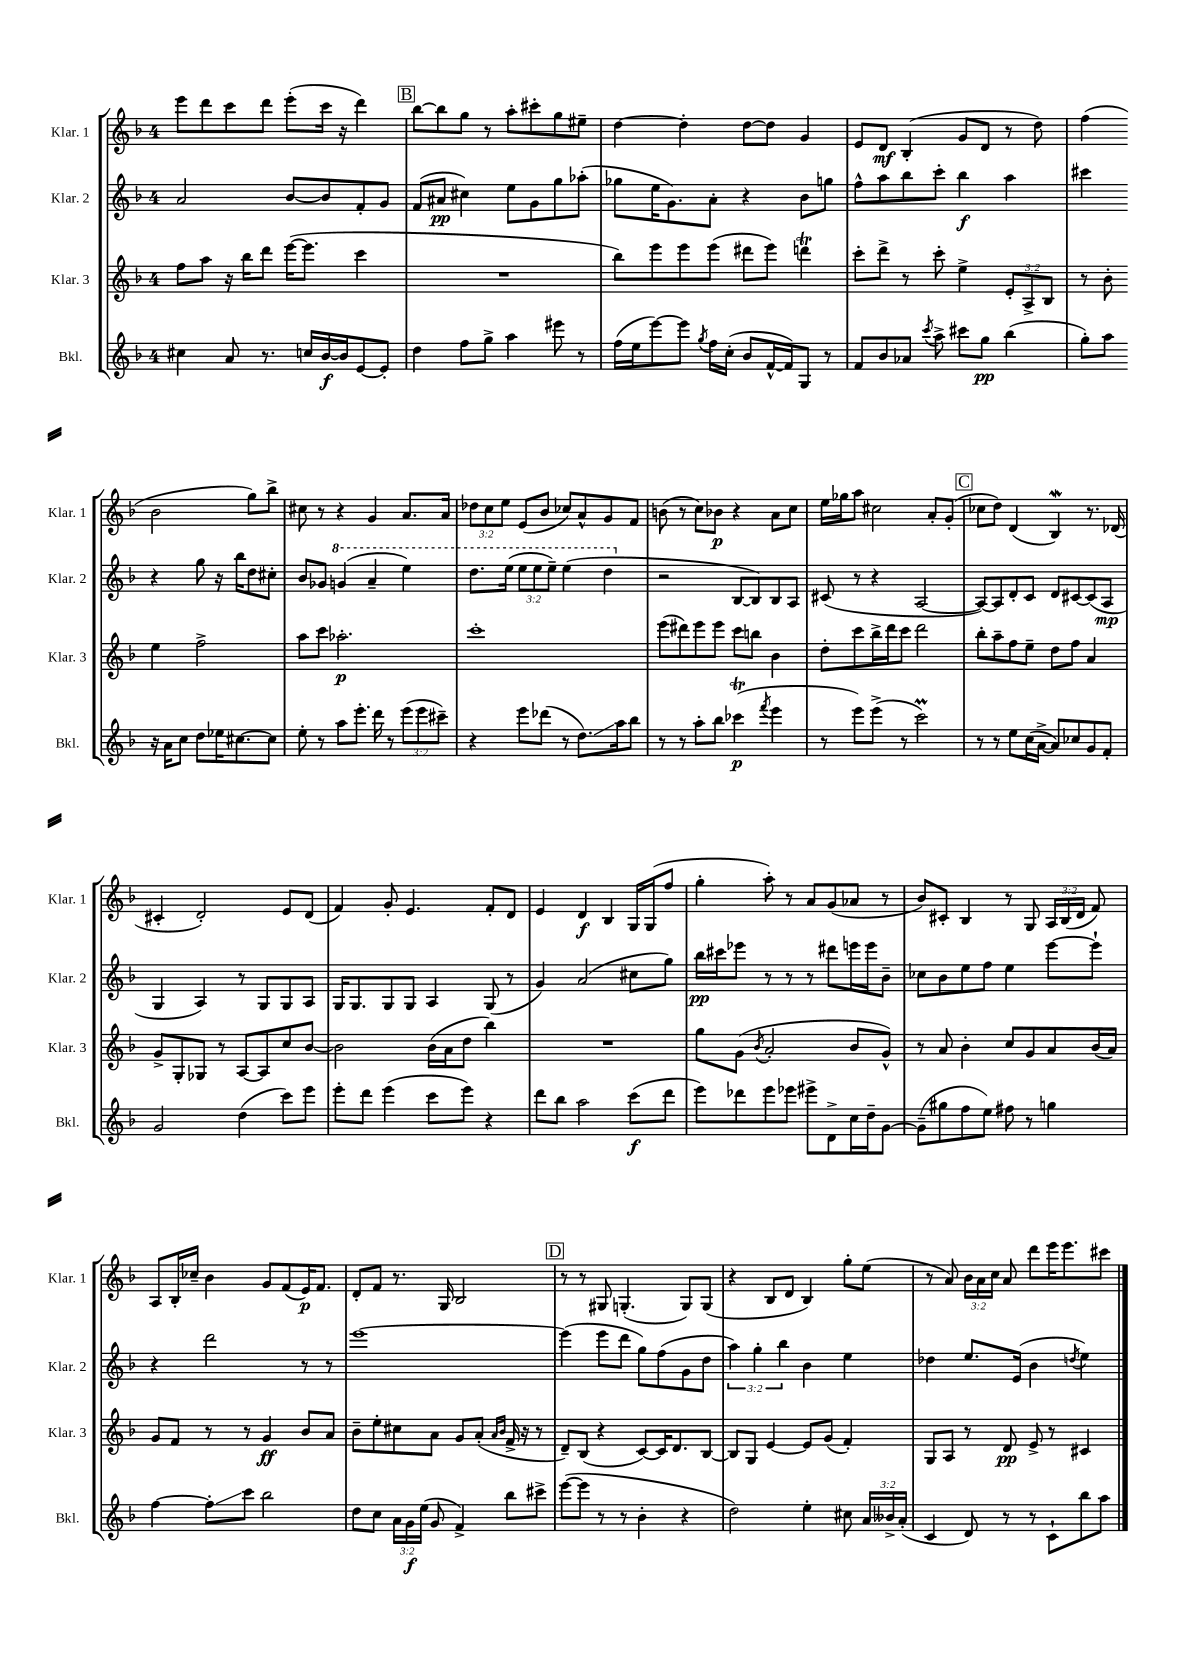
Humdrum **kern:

**kern	**kern	**kern	**kern
*staff4	*staff3	*staff2	*staff1
*clefG2	*clefG2	*clefG2	*clefG2
*k[b-]	*k[b-]	*k[b-]	*k[b-]
*M4/4	*M4/4	*M4/4	*M4/4
4cc#\	8ff\L	2a/	8eee\L
.	8aa\J	.	8ddd\
8a/	16r	.	8ccc\
.	16bb-\LK	.	.
8.r	8ddd\J	.	8ddd\J
.	([16eee\LK	[8b-/L	(8eee'\L
16cc/LL	8.eee\]J	.	.
[16b-/	.	8b-/]	16ccc\Jk
16b-/]J	.	.	16r
[8e/	4ccc\	8f'/	4ddd\)
8e'/]J	.	8g/J	.
=	=	=	=
4dd\	1r	(8f/L	[8bb-\L
.	.	8a#/J	8bb-\]
8ff\L	.	4cc#\)	8gg\J
8gg^\J	.	.	8r
4aa\	.	8ee\L	8aa'\L
.	.	8g\	8ccc#'\
8eee#\	.	8gg\	8gg\
8r	.	(8aa-'\J	8ee#~\J
=	=	=	=
(16ff\LL	8bb-\L)	8gg-\L	[4dd\
16ee\J	.	.	.
[8eee\)	8eee\	16ee\K	.
.	.	8.g\)	.
8eee\]J	8eee\	.	4dd'\]
8qgg/	.	.	.
16ff\LL	(8eee\J	8a'\J	.
(16cc'\JJ	.	.	.
8b-/L	8ddd#\L	4r	[8dd\L
[16f^^/L	8eee\J)	.	8dd\]J
16f/]J)	.	.	.
8G/J	4ddd\	8b-\L	4g/
8r	.	8gg\J	.
=	=	=	=
8f/L	8ccc'\L	8ff^^\L	8e/L
8b-/	8ddd^\J	8aa\	8d/J
8a-/J	8r	8bb-\	(4B-'/
8qccc/	.	.	.
8aa^\	8ccc'\	8ccc'\J	.
8ccc#\L	4ee^\	4bb-\	8g/L
8gg\J	.	.	8d/J
(4bb-\	12e'/L	4aa\	8r
.	12A^/	.	.
.	.	.	8dd\)
.	12B-/J	.	.
=	=	=	=
8gg'\L)	8r	4ccc#\	(4ff\
8aa\J	8b-'\	.	.
16r	4ee\	4r	2b-\
16a\LK	.	.	.
8cc\J	.	.	.
8dd\L	2ff^\	8gg\	.
16ee-\K	.	16r	.
[8.cc#\	.	16bb-\LK	.
.	.	8dd\	8gg\L)
8cc#\]J	.	8cc#'\J	8bb-^\J
=	=	=	=
8ee'\	8aa\L	8b-/L	8cc#\
8r	8ccc\J	8g-/J	8r
8aa\L	2.aa-'\	(4gg/	4r
8.eee'\J	.	.	.
.	.	4aa~/	4g/
16ddd\	.	.	.
8r	.	.	.
(12eee\L	.	4eee\)	8.a/L
12eee\	.	.	.
12ccc#~\J)	.	.	.
.	.	.	16a/Jk
=	=	=	=
4r	1ccc'	8.ddd\L	12dd-\L
.	.	.	12cc\
.	.	.	12ee\J
.	.	(16eee\Jk	.
8eee\L	.	12eee\L	(8e/L
.	.	12eee\	.
(8ddd-\J	.	.	8b-/J
.	.	12eee~\J)	.
8r	.	(4eee\	8cc-/L)
8.dd\L)	.	.	8a^^/
.	.	4ddd\	8g/
16aa\k	.	.	.
8bb-\J	.	.	8f/J
=	=	=	=
8r	(8eee\L	2r	(8b\
8r	8ddd#\)	.	8r
8aa'\L	8eee\	.	8cc\L)
8bb-\J	8eee\J	.	8b-\J
(4ccc-\	8ccc\L	[8B-/L	4r
.	8bb\J	8B-/])	.
8qfff/	.	.	.
4eee\	4b-\	8B-/	8a\L
.	.	8A/J	8cc\J
=	=	=	=
8r	8dd'\L	(8c#/	16ee\LL
.	.	.	16gg-\J
8eee\L)	8ccc\	8r	8aa\J
(8eee^\J	16bb-^\L	4r	2cc#\
.	16ddd\J	.	.
8r	8ccc\J	.	.
2ccc\)	2ddd\	[2A/	.
.	.	.	8a'/L
.	.	.	(8g'/J
=	=	=	=
8r	8bb-'\L	8A/_L)	8cc-\L
8r	8aa~\	8A/]	8dd\J)
8ee\L	8ff\	8d'/	(4d/
(16cc\L	8ee~\J	8c/J	.
[16a^\JJ	.	.	.
8a/]L)	8dd\L	8d/L	4B-/)
8cc-/	8ff\J	[8c#/	.
8g/	4a/	(8c#/]	8.r
8f'/J	.	8A/J	.
.	.	.	(16d-/
=	=	=	=
2g/	8g^/L	4G/	4c#'/
.	8G'/	.	.
.	8G-/J	4A/)	2d'/)
.	8r	.	.
(4dd\	[8A/L	8r	.
.	8A/]	8G/L	.
8ccc\L)	8cc/	8G/	8e/L
8eee\J	[8b-/J	8A/J	(8d/J
=	=	=	=
8eee'\L	2b-\]	16G/LK	4f/)
.	.	8.G/	.
8ddd\J	.	.	.
(4eee\	.	8G/	8g'/
.	.	8G/J	4.e/
8ccc\L	(16b-\LL	4A/	.
.	16a\J	.	.
8eee\J)	8dd\J	.	.
4r	4bb-\)	(8G/	8f'/L
.	.	8r	8d/J
=	=	=	=
8ddd\L	1r	4g/)	4e/
8bb-\J	.	.	.
2aa\	.	(2a/	4d/
.	.	.	4B-/
(8ccc\L	.	8cc#\L	16G/LL
.	.	.	(16G/J
8ddd\J	.	8gg\J)	8ff/J
=	=	=	=
8eee\L)	8gg\L	16bb-\LL	4gg'\
.	.	16ccc#\J	.
8ddd-\	(8g\J	8eee-\J	.
.	8qb-/	.	.
8eee\	2a'/	8r	8aa'\)
8eee-\J	.	8r	8r
8eee#^\L	.	8r	8a/L
8d^\	.	8ddd#\L	(8g/
16cc\L	8b-/L	16eee\L	8a-/J
16dd~\J	.	16eee\J	.
[8g\J	8g^^/J)	8b-~\J	8r
=	=	=	=
(8g~\]L	8r	8cc-\L	8b-/L)
8gg#\	8a/	8b-\	8c#'/J
8ff\	4b-'\	8ee\	4B-/
8ee\J)	.	8ff\J	.
8ff#\	8cc/L	4ee\	8r
8r	8g/	.	8G/
4gg\	8a/	[8eee\L	24A/LL
.	.	.	(24B-/
.	.	.	24d/JJ
.	(16b-/L	8eee`\]J	8f/)
.	16a/JJ)	.	.
=	=	=	=
[4ff\	8g/L	4r	8A/L
.	8f/J	.	16B-'/L
.	.	.	16cc-~/JJ
8ff'\]L	8r	2ddd\	4b-\
8ccc\J	8r	.	.
2bb-\	4g/	.	8g/L
.	.	.	(8f/
.	8b-/L	8r	16e/K)
.	.	.	8.f/J
.	8a/J	8r	.
=	=	=	=
8dd\L	8b-~\L	[1eee	8d'/L
8cc\J	8ee'\	.	8f/J
24a\LL	8cc#\	.	8.r
24g\	.	.	.
(24ee\JJ	.	.	.
8g/	8a\J	.	.
.	.	.	16G/
4f^/)	8g/L	.	2B-/
.	(8a'/J	.	.
.	16qqa/LL	.	.
.	16qqb-/JJ	.	.
8bb-\L	16f^/	.	.
.	16r	.	.
8ccc#^\J	8r	.	.
=	=	=	=
([8eee\L	8d~/L)	(4eee\]	8r
8eee\]J	(8B-/J	.	8r
8r	4r	8eee\L	8G#/
8r	.	8ddd\J	(4.G'/
4b-'\	[8c/L)	8gg\L)	.
.	16c/]K	(8ff\	.
.	8.d/	.	.
4r	.	8g\	8G/L)
.	[8B-/J	8dd\J	(8G/J
=	=	=	=
2dd\)	8B-/]L	6aa\)	4r
.	8G/J	.	.
.	.	6gg'\	.
.	[4e/	.	8B-/L
.	.	6bb-\	.
.	.	.	8d/J
4ee'\	8e/]L	4b-\	4B-/)
.	(8g/J	.	.
8cc#\	4f'/)	4ee\	8gg'\L
24a/LL	.	.	(8ee\J
24b--^/	.	.	.
(24a'/JJ	.	.	.
=	=	=	=
4c/	8G/L	4dd-\	8r
.	8A/J	.	8a/)
8d/)	8r	8.ee/L	24b-\LL
.	.	.	24a\
.	.	.	24cc\JJ
8r	8d/	.	8a/
.	.	(16e/Jk	.
8r	8e^/	4b-\	8ddd\L
8c`\L	8r	.	16eee\K
.	.	.	8.eee\
.	.	8qdd/	.
8bb-\	4c#/	4ee\)	.
8aa\J	.	.	8ccc#\J
==	==	==	==
*-	*-	*-	*-
